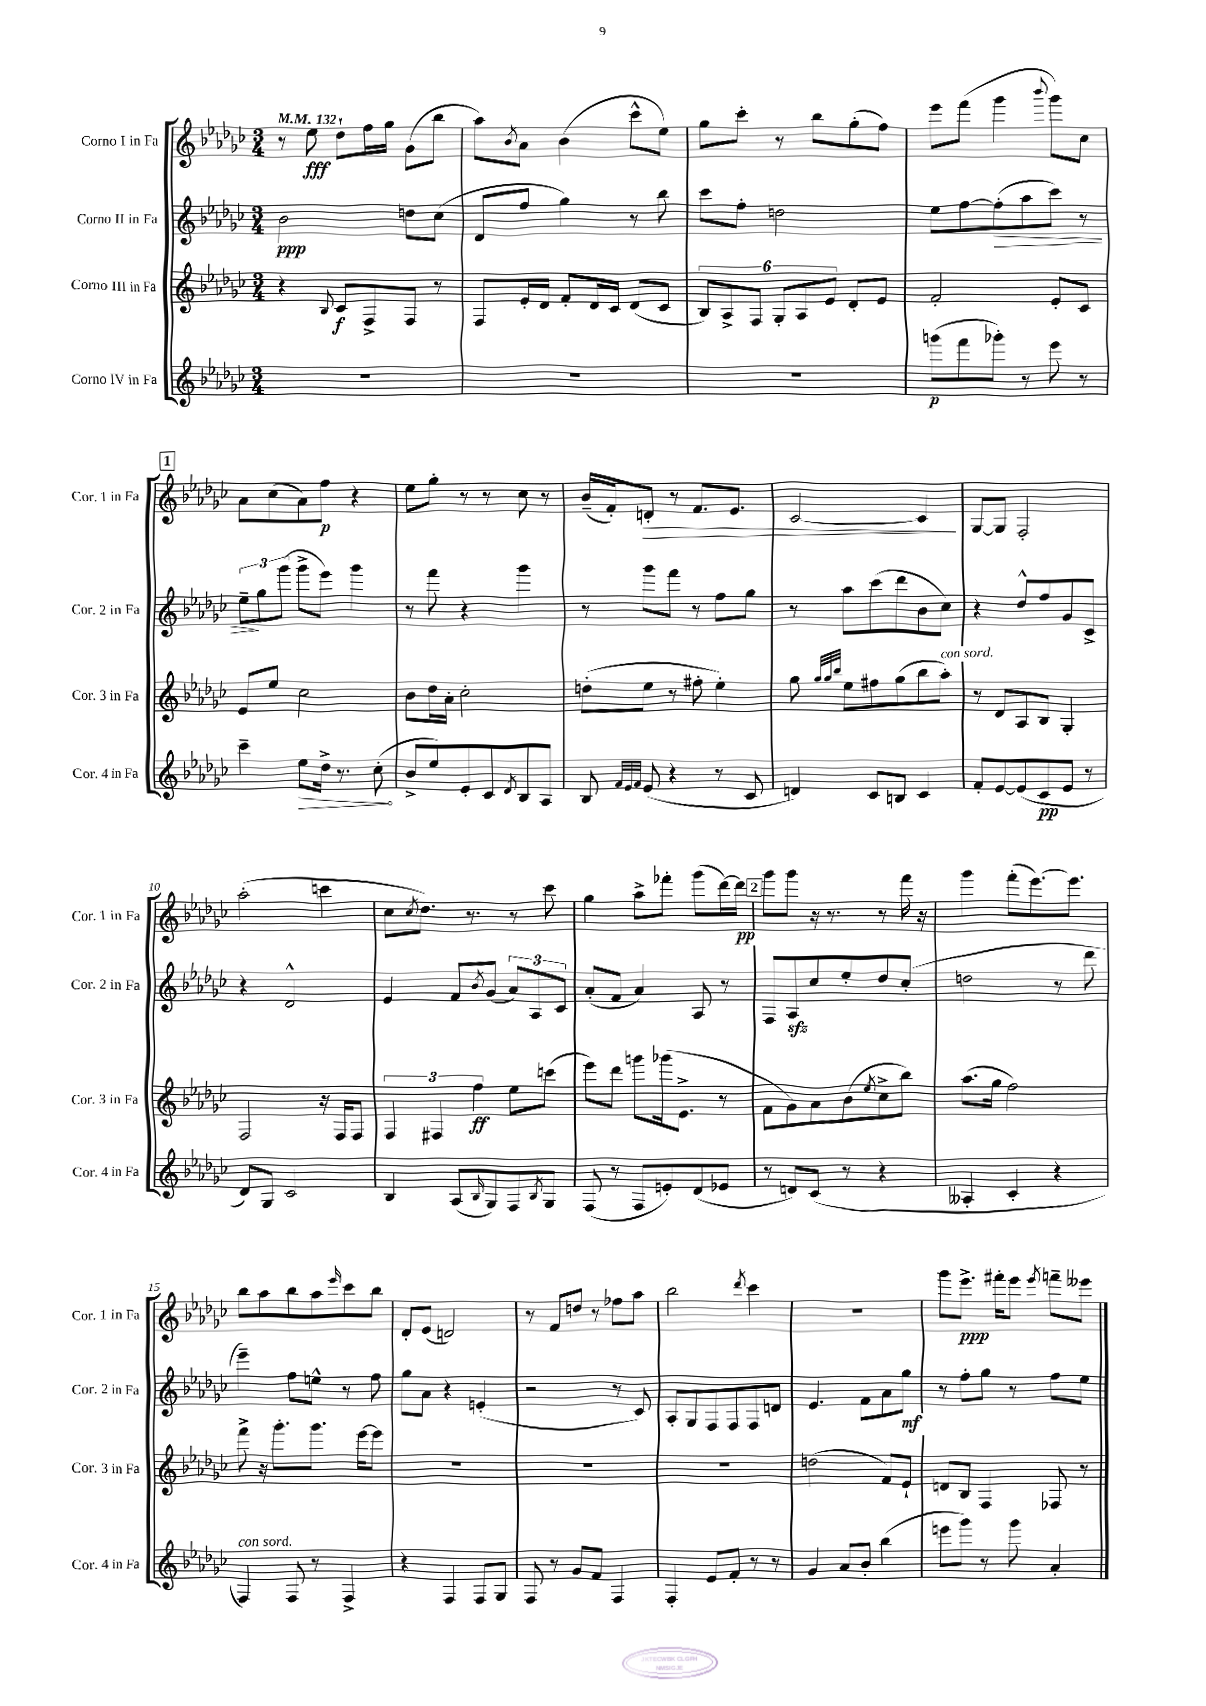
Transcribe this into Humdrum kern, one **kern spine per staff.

**kern	**dynam	**kern	**dynam	**kern	**dynam	**kern	**dynam
*part4	*part4	*part3	*part3	*part2	*part2	*part1	*part1
*staff4	*staff4	*staff3	*staff3	*staff2	*staff2	*staff1	*staff1
*I"Corno IV in Fa	*	*I"Corno III in Fa	*	*I"Corno II in Fa	*	*I"Corno I in Fa	*
*I'Cor. 4 in Fa	*	*I'Cor. 3 in Fa	*	*I'Cor. 2 in Fa	*	*I'Cor. 1 in Fa	*
*clefG2	*	*clefG2	*	*clefG2	*	*clefG2	*
*k[b-e-a-d-g-c-]	*	*k[b-e-a-d-g-c-]	*	*k[b-e-a-d-g-c-]	*	*k[b-e-a-d-g-c-]	*
*M3/4	*	*M3/4	*	*M3/4	*	*M3/4	*
*MM132	*	*MM132	*	*MM132	*	*MM132	*
=1	=1	=1	=1	=1	=1	=1	=1
2.r	.	4r	.	2b-\	ppp	8r	.
.	.	.	.	.	.	8ee-\	fff
.	.	8qqB-/	.	.	.	.	.
.	.	8c-/L	f	.	.	8dd-`\L	.
.	.	8F^/	.	.	.	16ff\L	.
.	.	.	.	.	.	16gg-\JJ	.
.	.	8F/J	.	8ddn\L	.	(8g-\L	.
.	.	8r	.	(8cc-\J	.	8bb-\J	.
=2	=2	=2	=2	=2	=2	=2	=2
2.r	.	8F/L	.	8d-/L	.	8aa-\L)	.
.	.	.	.	.	.	8qb-/	.
.	.	16e-'/L	.	8ff/J	.	8a-\J	.
.	.	16d-/JJ	.	.	.	.	.
.	.	8f'/L	.	4gg-\)	.	(4b-\	.
.	.	16d-/L	.	.	.	.	.
.	.	16c-/JJ	.	.	.	.	.
.	.	(8d-/L	.	8r	.	8ccc-^^\L	.
.	.	8c-/J	.	8bb-\	.	8ee-\J)	.
=3	=3	=3	=3	=3	=3	=3	=3
2.r	.	12B-/L)	.	8ccc-\L	.	8gg-\L	.
.	.	12A-^/	.	.	.	.	.
.	.	.	.	8ff'\J	.	8ccc-'\J	.
.	.	12F/J	.	.	.	.	.
.	.	12G-'/L	.	2ddn\	.	8r	.
.	.	12A-/	.	.	.	.	.
.	.	.	.	.	.	8bb-\L	.
.	.	12e-/J	.	.	.	.	.
.	.	8d-'/L	.	.	.	(8gg-'\	.
.	.	8e-/J	.	.	.	8ff\J)	.
=4	=4	=4	=4	=4	=4	=4	=4
(8gggn\L	p	2f'/	.	8ee-\L	.	8eee-\L	.
8fff\	.	.	.	[8ff\	.	(8fff\J	.
!	!	!	!	!	!LO:HP:b	!	!
8ggg-X'\J)	.	.	.	(8ff'\]	>	4ggg-\	.
8r	.	.	.	8aa-\	.	.	.
.	.	.	.	.	.	8qqbbb-/	.
8eee-\	.	8e-'/L	.	8ccc-\J)	.	8ggg-\L)	.
8r	.	8c-/J	.	8r	.	8cc-\J	.
!!LO:LB:g=z
!!LO:REH:place=s1:t=1
=5	=5	=5	=5	=5	=5	=5	=5
4ccc-~\	.	8e-/L	.	12ee-~\L	.	8a-\L	.
.	.	.	.	12gg-\	]	.	.
.	.	8ee-/J	.	.	.	(8cc-\	.
.	.	.	.	(12ggg-\J	.	.	.
!	!LO:HP:b	!	!	!	!	!	!
8ee-\L	>	2cc-\	.	8ggg-^\L	.	8a-\)	.
16dd-^\Jk	.	.	.	8eee-\J)	.	8ff\J	p
8.r	.	.	.	.	.	.	.
.	.	.	.	4ggg-\	.	4r	.
(8cc-'\	.	.	.	.	.	.	.
.	]	.	.	.	.	.	.
=6	=6	=6	=6	=6	=6	=6	=6
8b-^/L	.	8b-\L	.	8r	.	8ee-\L	.
8ee-/)	.	16dd-\L	.	8fff\	.	8gg-'\J	.
.	.	16a-'\JJ	.	.	.	.	.
8e-'/	.	2cc-'\	.	4r	.	8r	.
8c-/	.	.	.	.	.	8r	.
8qd-/	.	.	.	.	.	.	.
8B-/	.	.	.	4ggg-\	.	8cc-\	.
8A-/J	.	.	.	.	.	8r	.
=7	=7	=7	=7	=7	=7	=7	=7
8B-/	.	(8ddn'\L	.	8r	.	(16b-~/LL	.
.	.	.	.	.	.	16f'/J)	.
32qqf/LLL	.	.	.	.	.	.	.
32qqe-/	.	.	.	.	.	.	.
32qqf/JJJ	.	.	.	.	.	.	.
!	!	!	!	!	!	!	!LO:HP:b
(8e-/	.	8ee-\J	.	8ggg-\L	.	8dn'/J	>
4r	.	8r	.	8fff\J	.	8r	.
.	.	8ff#X'\	.	8r	.	8.f/L	.
8r	.	4ee-'\)	.	8ff\L	.	.	.
.	.	.	.	.	.	8.e-/J	.
8c-/	.	.	.	8gg-\J	.	.	.
=8	=8	=8	=8	=8	=8	=8	=8
4dn/)	.	8gg-\	.	8r	.	[2c-/	.
.	.	32qqgg-/LLL	.	.	.	.	.
.	.	32qqgg-/	.	.	.	.	.
.	.	32qqbb-/JJJ	.	.	.	.	.
.	.	8ee-\L	.	8aa-\L	.	.	.
8c-/L	.	8ff#X\	.	(8ccc-\	.	.	.
8Bn/J	.	(8gg-\	.	8ddd-\	.	.	.
4c-/	.	8bb-\	.	8b-\	.	4c-/]	.
!	!	!LO:TX:a:i:t=con sord.	!	!	!	!	!
.	.	8aa-'\J)	.	8cc-\J)	.	.	.
.	.	.	.	.	.	.	]
=9	=9	=9	=9	=9	=9	=9	=9
8f'/L	.	8r	.	4r	.	[8G-/L	.
[8e-/	.	8d-/L	.	.	.	8G-/J]	.
(8e-/]	.	8A-/	.	8dd-^^/L	.	2F'/	.
8c-/	pp	8B-/J	.	8ff/	.	.	.
8e-/J	.	4G-'/	.	8g-/	.	.	.
8r	.	.	.	8c-^/J	.	.	.
!!LO:LB:g=z
=10	=10	=10	=10	=10	=10	=10	=10
8d-/L)	.	2F/	.	4r	.	(2aa-'\	.
8G-/J	.	.	.	.	.	.	.
2c-/	.	.	.	2d-^^/	.	.	.
.	.	16r	.	.	.	4cccn\	.
.	.	16F/KL	.	.	.	.	.
.	.	8F/J	.	.	.	.	.
=11	=11	=11	=11	=11	=11	=11	=11
4B-/	.	6F/	.	4e-/	.	8cc-\L	.
.	.	.	.	.	.	8qcc-/	.
.	.	.	.	.	.	8.dd-\J)	.
.	.	6F#X/	.	.	.	.	.
(8A-/L	.	.	.	8f/L	.	.	.
.	.	.	.	.	.	8.r	.
.	.	6ff\	ff	.	.	.	.
16qqB-/	.	.	.	8qb-/	.	.	.
8G-/)	.	.	.	(8g-/J	.	.	.
8F/	.	8ee-\L	.	12a-/L)	.	8r	.
.	.	.	.	12A-/	.	.	.
8qB-/	.	.	.	.	.	.	.
8G-/J	.	(8cccn\J	.	.	.	8ccc-\	.
.	.	.	.	12c-/J	.	.	.
=12	=12	=12	=12	=12	=12	=12	=12
(8F/	.	8eee-\L)	.	(8a-'/L	.	4gg-\	.
8r	.	8ddd-\J	.	8f/J	.	.	.
8F/L	.	8gggn\L	.	4a-/)	.	8aa-^\L	.
8en'/)	.	(16ggg-X\k	.	.	.	8fff-X'\J	.
.	.	8.e-^\J	.	.	.	.	.
(8d-/	.	.	.	8A-/	.	(8ggg-\L	.
8e-X/J	.	8r	.	8r	.	[16ddd-\L)	.
.	.	.	.	.	.	16ddd-\JJ]	pp
!!LO:REH:place=s1:t=2
=13	=13	=13	=13	=13	=13	=13	=13
8r	.	8f\L	.	8F/L	.	8ggg-\L	.
8dn/L)	.	8g-\)	.	8A-zz/	.	8ggg-\J	.
(8c-/J	.	8a-\	.	8cc-/	.	16r	.
.	.	.	.	.	.	8.r	.
8r	.	(8b-\	.	8ee-'/	.	.	.
.	.	8qee-/	.	.	.	.	.
4r	.	8cc-^\	.	8dd-/	.	8r	.
.	.	8bb-\J)	.	(8cc-'/J	.	16fff\	.
.	.	.	.	.	.	16r	.
=14	=14	=14	=14	=14	=14	=14	=14
4A--X'/	.	(8.aa-\L	.	2ddn\	.	4ggg-\	.
.	.	16gg-\Jk	.	.	.	.	.
4c-'/	.	2ff\)	.	.	.	(8fff'\L	.
.	.	.	.	.	.	[8.eee-\)	.
4r	.	.	.	8r	.	.	.
.	.	.	.	.	.	8.eee-\J]	.
.	.	.	.	8ddd-\	.	.	.
!!LO:LB:g=z
=15	=15	=15	=15	=15	=15	=15	=15
!LO:TX:a:i:t=con sord.	!	!	!	!	!	!	!
4F/)	.	8fff^\	.	4eee-~\)	.	8bb-\L	.
.	.	16r	.	.	.	8aa-\	.
.	.	8.ggg-'\L	.	.	.	.	.
8F/	.	.	.	8ff\L	.	8bb-\	.
8r	.	8.ggg-\J	.	8een^^\J	.	8aa-\	.
.	.	.	.	.	.	16qqeee-/	.
4F^/	.	.	.	8r	.	8ccc-\	.
.	.	[16eee-\KL	.	.	.	.	.
.	.	8eee-\J]	.	8ff\	.	8bb-\J	.
=16	=16	=16	=16	=16	=16	=16	=16
4r	.	2.r	.	8gg-\L	.	8d-'/L	.
.	.	.	.	8a-\J	.	(8e-/J	.
4F/	.	.	.	4r	.	2dn/)	.
8F/L	.	.	.	(4en'/	.	.	.
8G-/J	.	.	.	.	.	.	.
=17	=17	=17	=17	=17	=17	=17	=17
8F/	.	2.r	.	2r	.	8r	.
8r	.	.	.	.	.	8f/L	.
8g-/L	.	.	.	.	.	8ddn/J	.
8f/J	.	.	.	.	.	8r	.
4F/	.	.	.	8r	.	8ff-X\L	.
.	.	.	.	8c-/)	.	8aa-\J	.
=18	=18	=18	=18	=18	=18	=18	=18
4F'/	.	2.r	.	8A-'/L	.	2bb-\	.
.	.	.	.	8G-/	.	.	.
8e-/L	.	.	.	8F/	.	.	.
8f'/J	.	.	.	8F/	.	.	.
.	.	.	.	.	.	8qddd-/	.
8r	.	.	.	8F/	.	4ccc-\	.
8r	.	.	.	8dn/J	.	.	.
=19	=19	=19	=19	=19	=19	=19	=19
4g-/	.	(2ddn\	.	4.e-/	.	2.r	.
8a-/L	.	.	.	.	.	.	.
8b-'/J	.	.	.	8f\L	.	.	.
(4bb-\	.	8f/L)	.	8a-\	.	.	.
.	.	8e-`/J	.	8gg-\J	mf	.	.
=20	=20	=20	=20	=20	=20	=20	=20
8eeen\L	.	8dn/L	.	8r	.	8ggg-\L	.
8ggg-\J)	.	8B-/J	.	8ff'\L	.	8.eee-^\J	ppp
8r	.	4F/	.	8gg-\J	.	.	.
.	.	.	.	.	.	16fff#X'\KL	.
8ggg-\	.	.	.	8r	.	8eee-\J	.
.	.	.	.	.	.	8qeee-/	.
4a-'/	.	8F-X/	.	8ff\L	.	8fffn~\L	.
.	.	8r	.	8ee-\J	.	8eee--X\J	.
==	==	==	==	==	==	==	==
*-	*-	*-	*-	*-	*-	*-	*-
